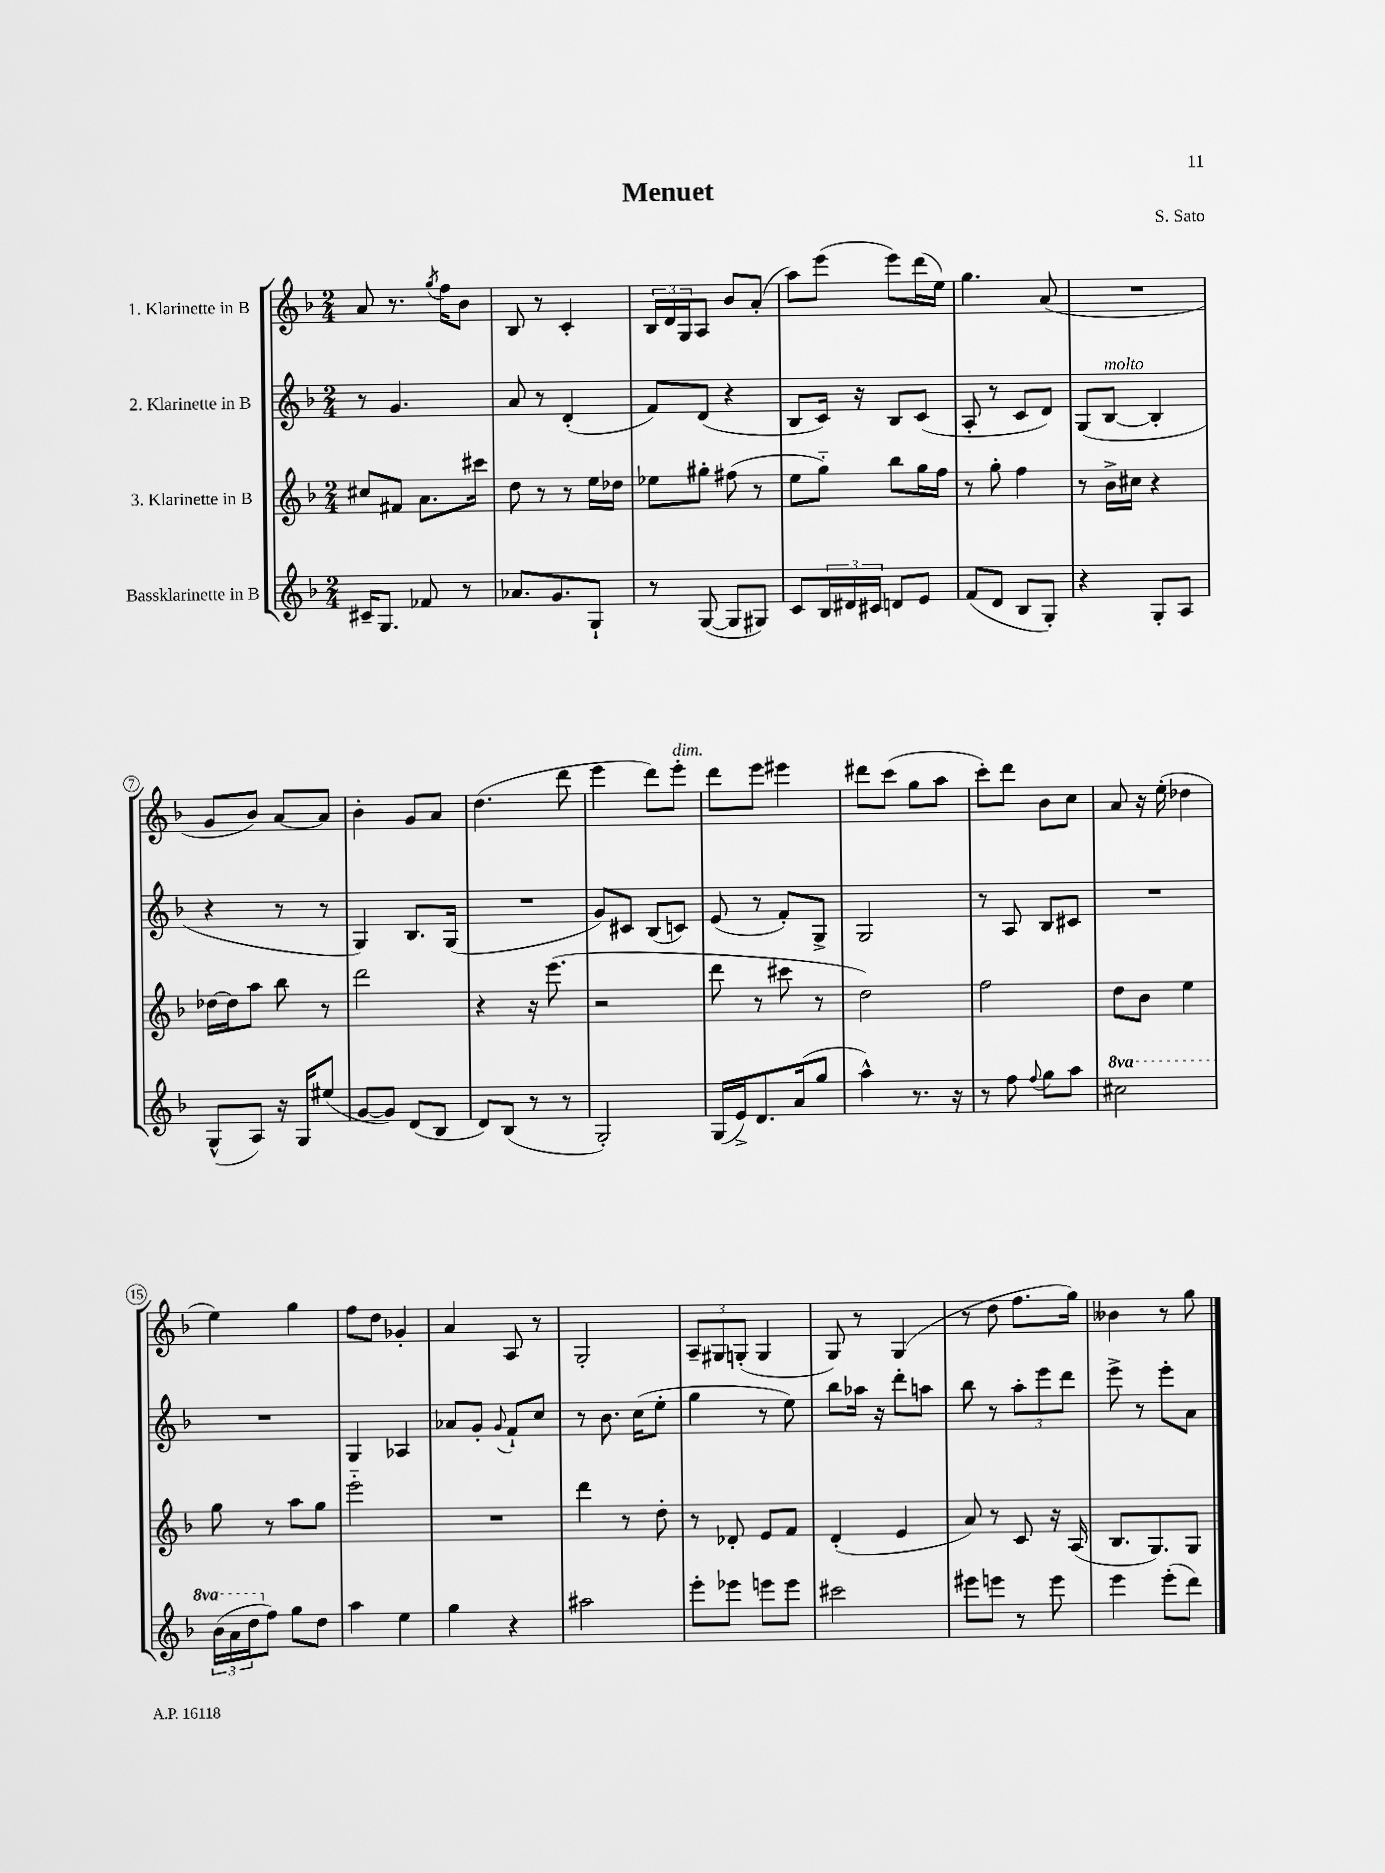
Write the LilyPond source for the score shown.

\header { title = "Menuet" composer = "S. Sato" }
<<
\new StaffGroup <<
\new Staff = "s0" \with { instrumentName = "1. Klarinette in B" } {
    \clef treble \key f \major \numericTimeSignature \time 2/4
    a'8 r8. \acciaccatura { g''8 } f''16 bes'8 |
    bes8 r8 c'4-. |
    \tuplet 3/2 { bes16 d'16 g16 } a8 bes'8 a'8-.( |
    a''8) e'''8( e'''8) d'''16( e''16) |
    g''4. a'8( |
    R2 |
    g'8 bes'8) a'8~ a'8 |
    bes'4-. g'8 a'8 |
    d''4.( d'''8 |
    e'''4 d'''8) e'''8-.^\markup { \italic "dim." } |
    d'''8 e'''8 eis'''4 |
    dis'''8 c'''8( g''8 a''8 |
    c'''8-.) d'''8 bes'8 c''8 |
    a'8 r16 e''16-.( des''4 |
    e''4) g''4 |
    f''8 d''8 ges'4-. |
    a'4 a8 r8 |
    g2-. |
    \tuplet 3/2 { a8-- gis8 g8-.( } g4 |
    g8) r8 g4( |
    r8 d''8 f''8. g''16) |
    beses'4 r8 g''8 \bar "|." |
}
\new Staff = "s1" \with { instrumentName = "2. Klarinette in B" } {
    \clef treble \key f \major \numericTimeSignature \time 2/4
    r8 g'4. |
    a'8 r8 d'4-.( |
    f'8) d'8( r4 |
    bes8 c'16) r16 bes8 c'8( |
    a8-. r8 c'8 d'8) |
    g8( bes8~^\markup { \italic "molto" } bes4-. |
    r4 r8 r8 |
    g4) bes8. g16( |
    R2 |
    g'8) cis'8 bes8( c'8) |
    e'8( r8 f'8-.) g8-> |
    g2 |
    r8 a8 bes8 cis'8 |
    R2 |
    R2 |
    g4 aes4 |
    aes'8 g'8-. \appoggiatura { g'8 } f'8-! c''8 |
    r8 bes'8. c''16( e''8-. |
    g''4 r8 e''8) |
    bes''8 aes''16 r16 d'''8-. a''8 |
    bes''8 r8 \tuplet 3/2 { a''8-. e'''8 d'''8 } |
    e'''8-> r8 e'''8-. a'8 \bar "|." |
}
\new Staff = "s2" \with { instrumentName = "3. Klarinette in B" } {
    \clef treble \key f \major \numericTimeSignature \time 2/4
    cis''8 fis'8 a'8. cis'''16 |
    d''8 r8 r8 e''16 des''16 |
    ees''8 gis''8-. fis''8( r8 |
    e''8 g''8-_) bes''8 g''16 f''16 |
    r8 g''8-. f''4 |
    r8 bes'16-> cis''16 r4 |
    des''16~ des''16 a''8 bes''8 r8 |
    d'''2 |
    r4 r16 e'''8.( |
    r2 |
    d'''8 r8 cis'''8 r8 |
    d''2) |
    f''2 |
    d''8 bes'8 e''4 |
    g''8 r8 a''8 g''8 |
    e'''2-_ |
    R2 |
    d'''4 r8 d''8-. |
    r8 des'8-. e'8 f'8 |
    d'4-.( e'4 |
    a'8) r8 c'8 r16 a16( |
    bes8. g8.) g8 \bar "|." |
}
\new Staff = "s3" \with { instrumentName = "Bassklarinette in B" } {
    \clef treble \key f \major \numericTimeSignature \time 2/4 \set Staff.ottavationMarkups = #ottavation-simple-ordinals
    cis'16-- g8. fes'8 r8 |
    aes'8. g'8. g8-! |
    r8 g8~( g8 gis8) |
    c'8 \tuplet 3/2 { bes16 dis'16 cis'16 } d'8 e'8 |
    f'8( d'8 bes8 g8-.) |
    r4 g8-. a8 |
    g8-^( a8) r16 g16 eis''8( |
    g'8~ g'8) d'8( bes8 |
    d'8) bes8( r8 r8 |
    g2-.) |
    g16( e'16->) d'8. a'16( g''8 |
    a''4-^) r8. r16 |
    r8 f''8 \appoggiatura { f''8 } g''8 a''8 |
    \ottava #1 cis'''2 |
    \tuplet 3/2 { bes''16( a''16 d'''16 \ottava #0 } f''8) g''8 d''8 |
    a''4 e''4 |
    g''4 r4 |
    ais''2 |
    e'''8-. ees'''8 e'''8 e'''8 |
    cis'''2 |
    eis'''8 e'''8 r8 e'''8 |
    e'''4 e'''8-.( d'''8) \bar "|." |
}
>>
>>
\layout { \context { \Score \override BarNumber.stencil = #(make-stencil-circler 0.1 0.3 ly:text-interface::print) } }
